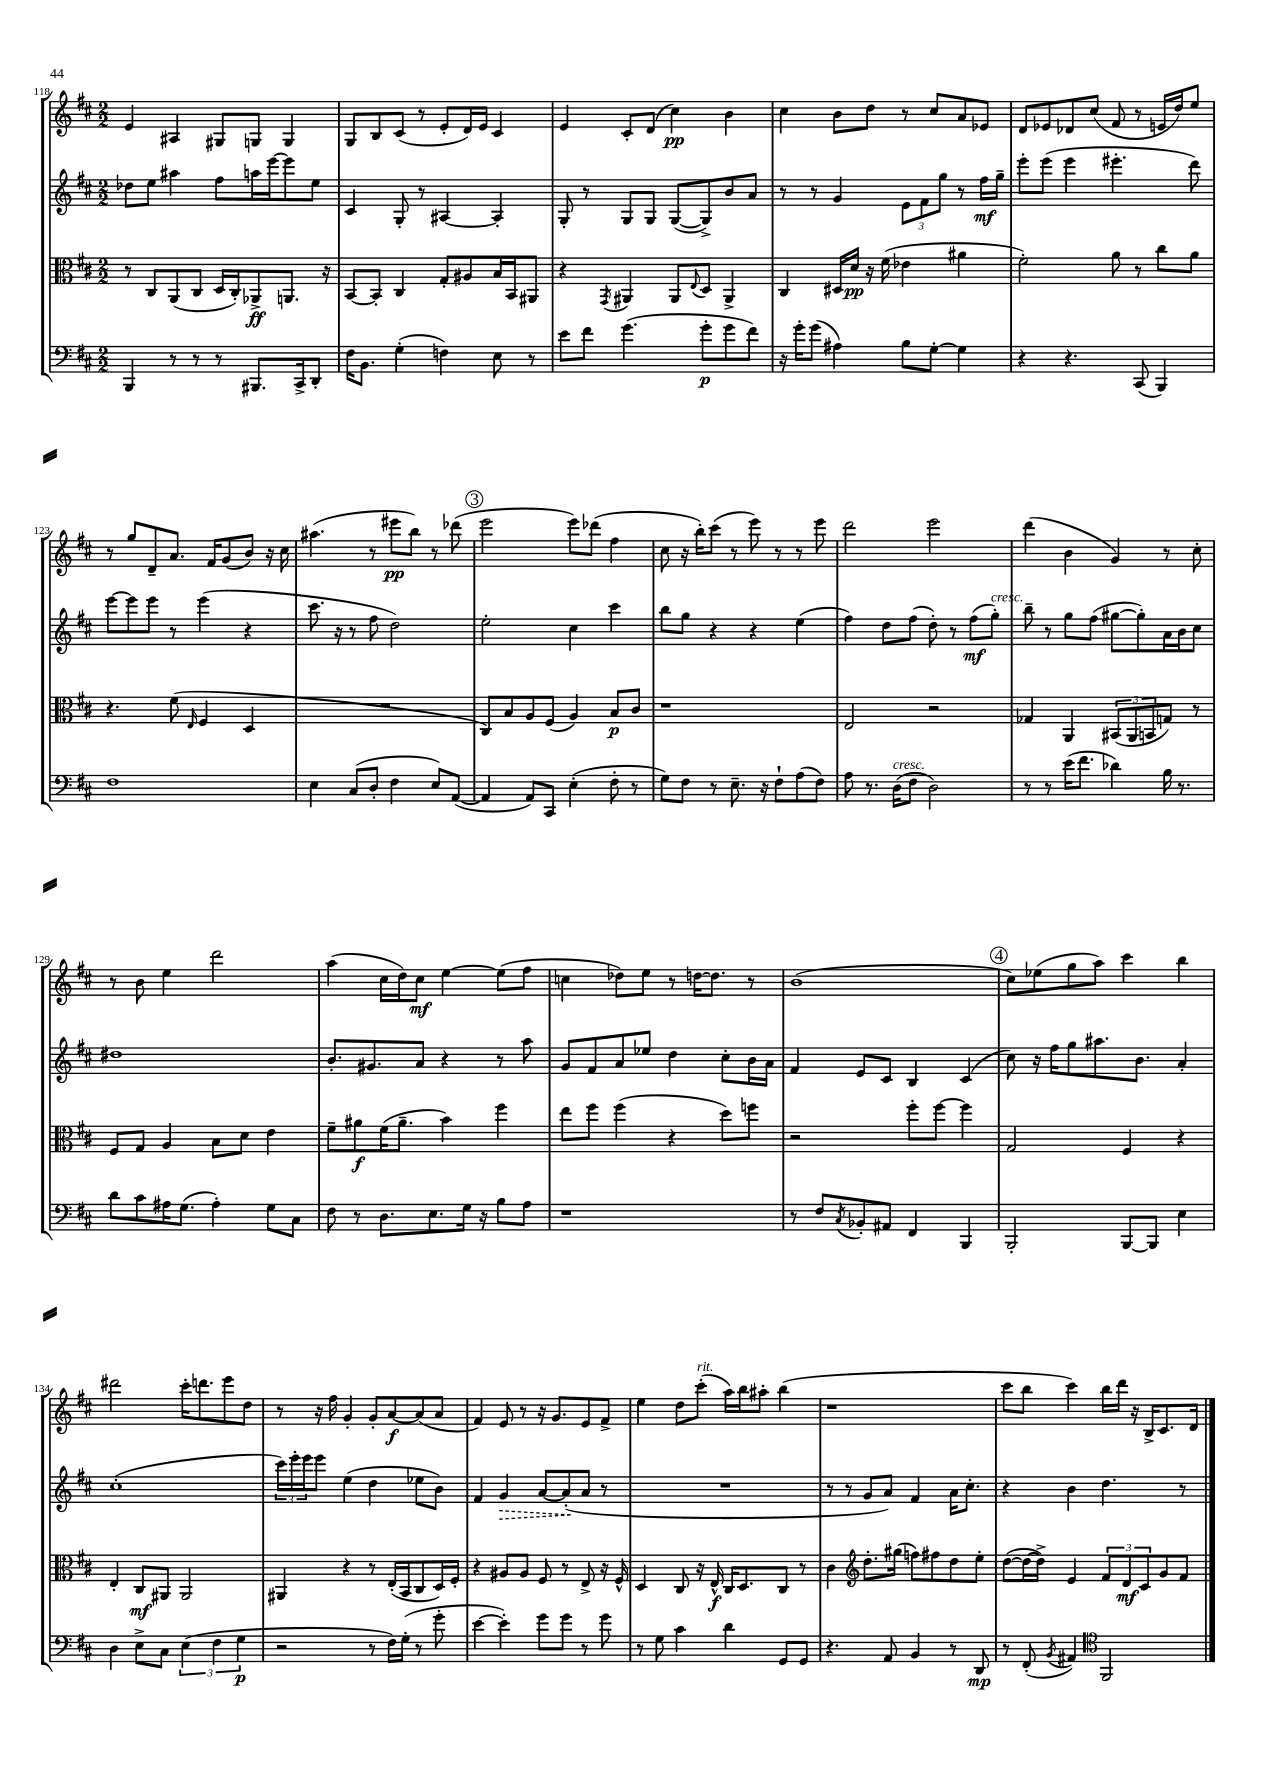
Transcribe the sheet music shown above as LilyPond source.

<<
\new StaffGroup <<
\new Staff = "s0" {
    \clef treble \key d \major \numericTimeSignature \time 2/2
    e'4 ais4 gis8 g8 g4 |
    g8 b8 cis'8( r8 e'8-. d'16) e'16 cis'4 |
    e'4 cis'8-. d'8( cis''4\pp) b'4 |
    cis''4 b'8 d''8 r8 cis''8 a'8 ees'8 |
    d'8 ees'8 des'8 cis''8( fis'8 r8 e'16 d''16) e''8 |
    r8 g''8 d'8-- a'8. fis'16 g'8( b'8) r16 cis''16 |
    ais''4.( r8 eis'''8\pp b''8) r8 des'''8( |
    \mark \markup { \circle "3" } e'''2 e'''8) des'''8( fis''4 |
    cis''8 r16 b''16-.) cis'''8( r8 e'''8) r8 r8 e'''8 |
    d'''2 e'''2 |
    d'''4( b'4 g'4) r8 cis''8-. |
    r8 b'8 e''4 d'''2 |
    a''4( cis''16 d''16) cis''8\mf e''4~ e''8( fis''8 |
    c''4 des''8) e''8 r8 d''16~ d''8. r8 |
    b'1( |
    \mark \markup { \circle "4" } cis''8) ees''8( g''8 a''8) cis'''4 b''4 |
    dis'''2 cis'''16-. d'''8. e'''8 d''8 |
    r8 r16 fis''16 g'4-. g'8-. a'8~\f a'8( a'8 |
    fis'4) e'8 r8 r16 g'8. e'8 fis'8-> |
    e''4 d''8 cis'''8-.^\markup { \italic "rit." }( a''16) b''16 ais''8-. b''4( |
    r1 |
    cis'''8 b''8 cis'''4) b''16 d'''16 r16 b16-> cis'8. d'16 \bar "|." |
}
\new Staff = "s1" {
    \clef treble \key d \major \numericTimeSignature \time 2/2
    des''8 e''8 ais''4 fis''8 a''16 e'''16~ e'''8 e''8 |
    cis'4 g8-. r8 ais4~ ais4-. |
    g8-. r8 g8 g8 g8~( g8->) b'8 a'8 |
    r8 r8 g'4 \tuplet 3/2 { e'8 fis'8 g''8 } r8 fis''16\mf g''16-- |
    e'''8-. e'''8( e'''4 eis'''4.-. d'''8) |
    e'''8~ e'''8 e'''8 r8 e'''4( r4 |
    cis'''8. r16 r8 fis''8 d''2) |
    \mark \markup { \circle "3" } e''2-. cis''4 cis'''4 |
    b''8 g''8 r4 r4 e''4( |
    fis''4) d''8 fis''8( d''8-.) r8 fis''8\mf( g''8-.^\markup { \italic "cresc." }) |
    b''8-- r8 g''8 fis''8( gis''8~ gis''8-.) a'16 b'16 cis''8 |
    dis''1 |
    b'8.-. gis'8. a'8 r4 r8 a''8 |
    g'8 fis'8 a'8 ees''8 d''4 cis''8-. b'16 a'16 |
    fis'4 e'8 cis'8 b4 cis'4( |
    \mark \markup { \circle "4" } cis''8) r16 fis''16 g''8 ais''8. b'8. a'4-. |
    cis''1-.( |
    \tuplet 3/2 { cis'''16) e'''16-. e'''16 } e'''8 e''4( d''4 ees''8 b'8) |
    fis'4 \once \override Hairpin.style = #'dashed-line g'4\> a'8~ a'8-.\!( a'8 r8 |
    R1 |
    r8 r8 g'8 a'8) fis'4 a'16 cis''8.-. |
    r4 b'4 d''4. r8 \bar "|." |
}
\new Staff = "s2" {
    \clef alto \key d \major \numericTimeSignature \time 2/2
    r8 cis8 a,8( cis8 d16 cis16-.) aes,8->\ff a,8. r16 |
    b,8~ b,8-. cis4 g8-. ais8 b16 b,16 ais,8 |
    r4 \acciaccatura { g,8 } ais,4 ais,8 \appoggiatura { e8 } d8 ais,4-> |
    cis4 dis16 d'16\pp r16 fis'16( ees'4 ais'4 |
    fis'2-.) a'8 r8 cis''8 a'8 |
    r4. fis'8( \grace { e16 } fis4 d4 |
    R1 |
    \mark \markup { \circle "3" } cis8) b8 a8 fis8( a4) b8\p cis'8 |
    r1 |
    e2 r2 |
    ges4 a,4 \tuplet 3/2 { bis,8( a,8 b,8 } g8) r8 |
    fis8 g8 a4 b8 d'8 e'4 |
    fis'8-- ais'8\f fis'16( ais'8.-- b'4) fis''4 |
    e''8 fis''8 fis''4( r4 d''8) f''8 |
    r2 fis''8-. fis''8~ fis''4 |
    \mark \markup { \circle "4" } g2 fis4 r4 |
    e4-. cis8\mf ais,8 ais,2 |
    ais,4 r4 r8 e16-.( b,16 cis8 d16) fis16-. |
    r4 ais8 ais8 fis8 r8 e8-> r16 fis16-^ |
    d4 cis8 r16 e16-^\f cis16 d8. cis8 r8 |
    cis'4 \clef treble d''8.-. gis''16( f''8) fis''8 d''8 e''8-. |
    d''8~( d''16~ d''16->) e'4 \tuplet 3/2 { fis'8 d'8\mf cis'8 } g'8 fis'8 \bar "|." |
}
\new Staff = "s3" {
    \clef bass \key d \major \numericTimeSignature \time 2/2
    b,,4 r8 r8 r8 bis,,8. cis,16-> d,8-. |
    fis16 b,8. g4-.( f4) e8 r8 |
    e'8 fis'8 g'4.( g'8-.\p g'8 fis'8) |
    r16 g'16-. g'8( ais4) b8 g8~-. g4 |
    r4 r4. cis,8( b,,4) |
    fis1 |
    e4 cis8( d8-. fis4 e8) a,8~( |
    \mark \markup { \circle "3" } a,4 a,8) cis,8 e4-.( fis8-. r8 |
    g8) fis8 r8 e8.-- r16 fis8-! a8( fis8) |
    a8 r8. d16^\markup { \italic "cresc." }( fis8 d2) |
    r8 r8 e'16( fis'8. des'4) b16 r8. |
    d'8 cis'8 ais16 g8.( ais4-.) g8 cis8 |
    fis8 r8 d8. e8. g16 r16 b8 a8 |
    r1 |
    r8 fis8 \acciaccatura { cis8 } bes,8-. ais,8 fis,4 b,,4 |
    \mark \markup { \circle "4" } b,,2-. b,,8~ b,,8 e4 |
    d4 e8-> cis8 \tuplet 3/2 { e4( fis4 g4\p } |
    r2 r8 fis16) g16-.( r8 g'8-. |
    e'4~ e'4-.) g'8 g'8 r8 g'8 |
    r8 g8 cis'4 d'4 g,8 g,8 |
    r4. a,8 b,4 r8 d,8\mp |
    r8 fis,8-.( \acciaccatura { b,8 } ais,4) \clef tenor fis,2 \bar "|." |
}
>>
>>
\layout { \context { \Score currentBarNumber = #118 } }
